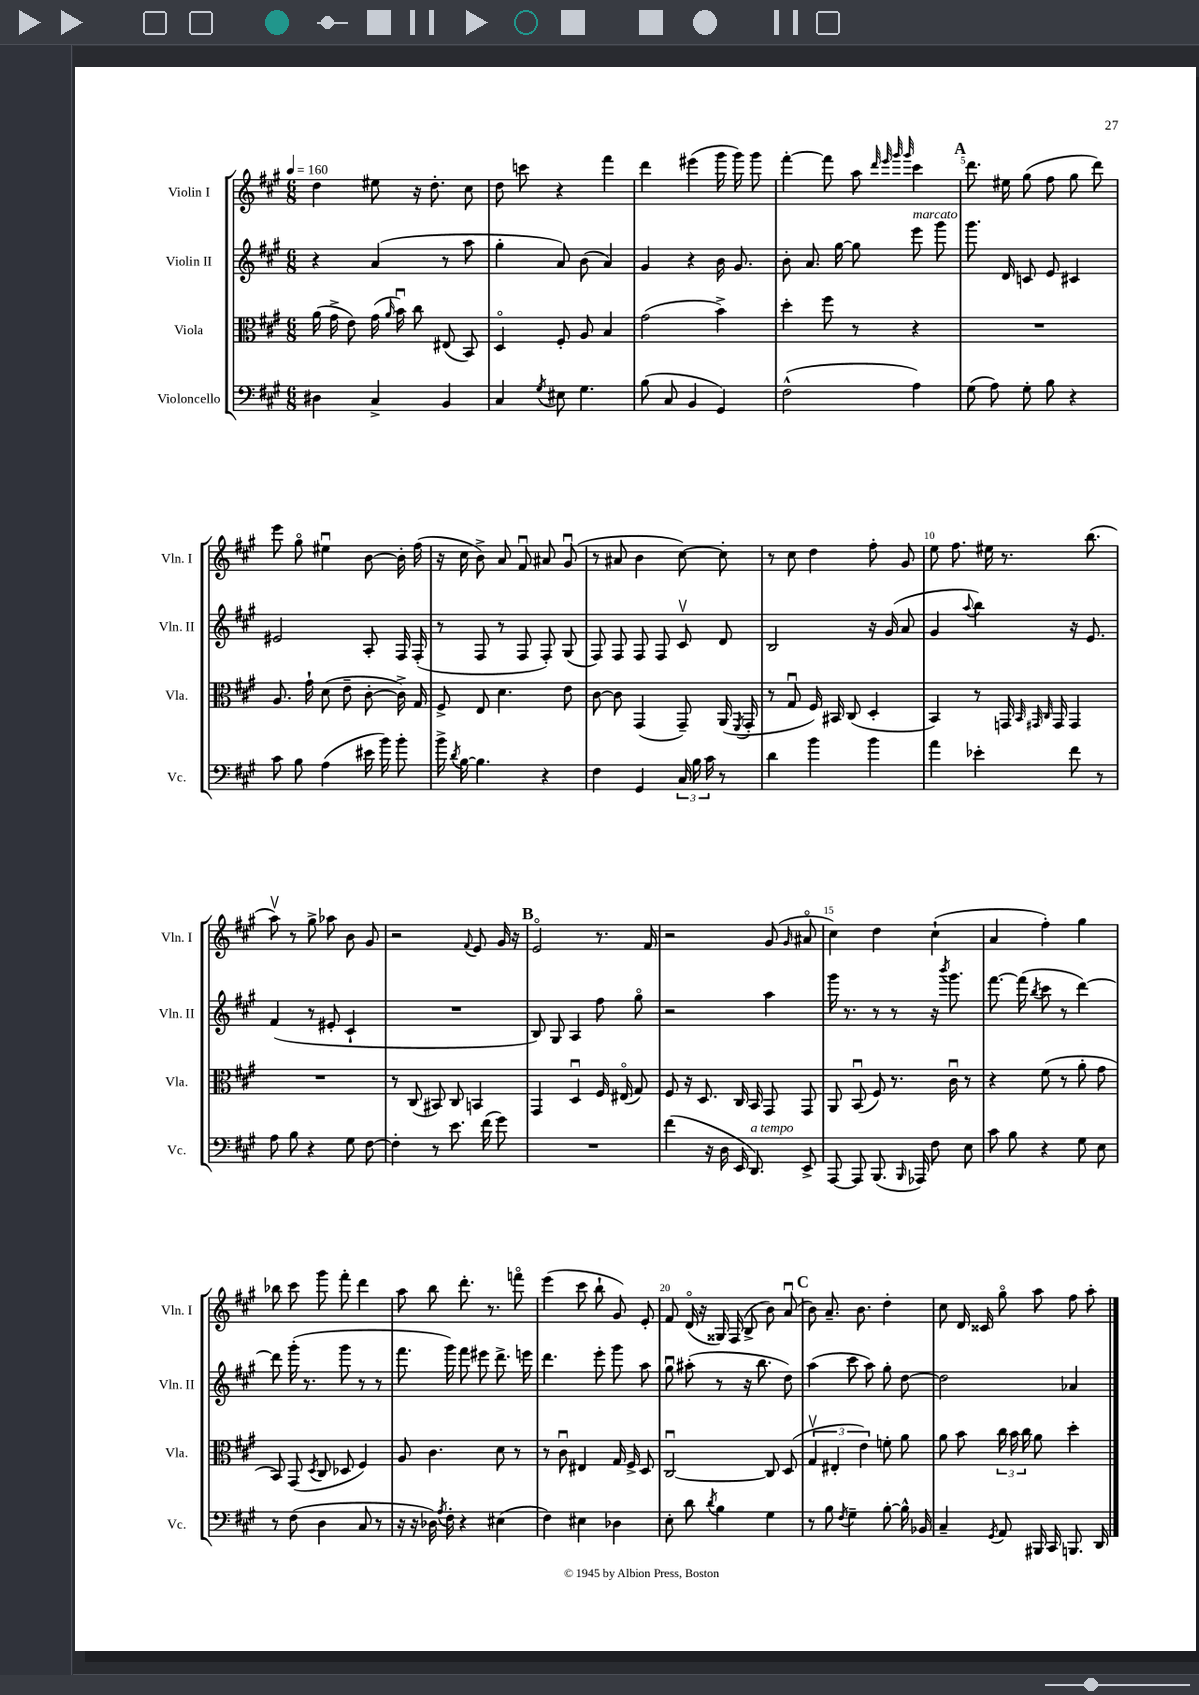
<<
\new StaffGroup <<
\new Staff = "s0" \with { instrumentName = "Violin I" shortInstrumentName = "Vln. I" } {
    \clef treble \key a \major \numericTimeSignature \time 6/8 \tempo 4 = 160
    \autoBeamOff d''4 eis''8 r16 d''8.-. cis''8 |
    d''8 c'''8 r4 fis'''4 |
    d'''4 eis'''4( gis'''16 gis'''16) gis'''8 |
    fis'''4~-. fis'''8 a''8 \grace { d'''32 e'''32 gis'''32 gis'''32 } cis'''4 |
    \mark \markup { \bold "A" } d'''8. eis''16 gis''8( fis''8 gis''8 d'''8) |
    e'''8 gis''8\flageolet eis''4\downbow b'8~ b'16-. fis''16( |
    r16 cis''16 b'8->) a'8 fis'8\downbow ais'8 gis'8\downbow( |
    r8 ais'8 b'4 cis''8~) cis''8-. |
    r8 cis''8 d''4 fis''8-. gis'8 |
    e''8 fis''8. eis''16 r8. b''8.( |
    a''8\upbow) r8 gis''8-> aes''8 b'8 gis'8 |
    r2 \appoggiatura { fis'8 } e'8 gis'16 r16 |
    \mark \markup { \bold "B" } e'2\flageolet r8. fis'16 |
    r2 gis'8( \grace { gis'16 } ais'8\flageolet |
    cis''4) d''4 cis''4-!( |
    a'4 fis''4-.) gis''4 |
    bes''8 cis'''8 gis'''8 fis'''8-. d'''4 |
    a''8 b''8 d'''8.-. r8. f'''8\flageolet |
    e'''4( cis'''8 b''8-! gis'8) e'8-. |
    fis'8 d'16\flageolet( r16 gisis16) fis16( b8-> b'8) a'8\downbow( |
    \mark \markup { \bold "C" } b'8) a'8.-- b'8. d''4-. |
    cis''8 d'16 cisis'16 gis''8\flageolet a''8 fis''8 a''8-. \bar "|." |
}
\new Staff = "s1" \with { instrumentName = "Violin II" shortInstrumentName = "Vln. II" } {
    \clef treble \key a \major \numericTimeSignature \time 6/8
    \autoBeamOff r4 a'4( r8 a''8 |
    gis''4-. a'8) b'8( a'4) |
    gis'4 r4 b'16 gis'8. |
    b'8-. a'8. gis''16~ gis''8 e'''8^\markup { \italic "marcato" } gis'''8 |
    \mark \markup { \bold "A" } gis'''8. d'16 c'8 e'8 cis'4 |
    eis'2 a8-. fis16 fis16-.( |
    r8 fis8 r8 fis8 fis8-.) gis8( |
    fis8) fis8 fis8 fis8 cis'8\upbow d'8 |
    b2 r16 gis'16( a'8 |
    gis'4 \appoggiatura { a''8 } b''4) r16 e'8. |
    fis'4( r8 eis'8-. cis'4-! |
    R2. |
    \mark \markup { \bold "B" } b8) gis8 a4 fis''8 gis''8\flageolet |
    r2 a''4 |
    gis'''16 r8. r8 r8 r16 \acciaccatura { b'''8 } gis'''8. |
    fis'''8.~ fis'''16( \acciaccatura { b''8 } cis'''8 r8 d'''4~) |
    d'''8 gis'''16-.( r8. gis'''8 r8 r8 |
    fis'''8. gis'''16) fis'''8 eis'''8 d'''8.-> e'''16 |
    d'''4. e'''8-. gis'''8 a''8 |
    gis''8\downbow ais''8-.( r8 r16 b''8. d''8) |
    \mark \markup { \bold "C" } a''4( cis'''8 a''8) gis''8-. d''8~ |
    d''2 aes'4 \bar "|." |
}
\new Staff = "s2" \with { instrumentName = "Viola" shortInstrumentName = "Vla." } {
    \clef alto \key a \major \numericTimeSignature \time 6/8
    \autoBeamOff a'16( gis'16-> e'8) gis'16( \grace { a'16 } b'16\downbow) cis''8 eis8( b,8) |
    d4\flageolet fis8-. a8 b4 |
    gis'2( b'4->) |
    d''4-. fis''8 r8 r4 |
    \mark \markup { \bold "A" } R2. |
    a8. gis'16-! d'8( e'8-- cis'8~-. cis'16->) gis16 |
    fis8-> e8 d'4. e'8 |
    cis'8~ cis'8 gis,4( gis,8--) a,16( \acciaccatura { fis,8 } gis,16-. |
    r8 gis8\downbow fis16) bis,16 cis8( d4-. |
    b,4) r8 g,16 \grace { b,32 gis,32 cis32 } gis,16 gis,4 |
    R2. |
    r8 cis8( bis,8) cis8 b,4 |
    \mark \markup { \bold "B" } gis,4 d4\downbow fis16 eis16\flageolet( gis8) |
    fis8 r16 d8. cis16 b,16 gis,8 gis,8 |
    a,8 b,8\downbow( fis8) r8. cis'16\downbow r8 |
    r4 fis'8( r8 a'8-. gis'8 |
    b,8) gis,8( \acciaccatura { d8 } cis8 des8 fis4) |
    a8 cis'4. d'8 r8 |
    r8 cis'8\downbow eis4 gis16 fis16-> d8 |
    cis2~\downbow cis8 d8( |
    \mark \markup { \bold "C" } \tuplet 3/2 { gis4\upbow eis4-. e'4) } f'8-. a'8 |
    a'8 b'8 \tuplet 3/2 { cis''16 b'16 cis''16 } a'8 d''4-. \bar "|." |
}
\new Staff = "s3" \with { instrumentName = "Violoncello" shortInstrumentName = "Vc." } {
    \clef bass \key a \major \numericTimeSignature \time 6/8
    \autoBeamOff dis4 cis4-> b,4 |
    cis4 \acciaccatura { gis8 } eis8 gis4. |
    b8( cis8 b,4 gis,4) |
    fis2-^( a4) |
    \mark \markup { \bold "A" } gis8( a8) gis8-. b8 r4 |
    cis'8 b8 a4( eis'16 b'16) b'8-. |
    b'16-> \acciaccatura { d'8 } b16~ b4. r4 |
    fis4 gis,4 \tuplet 3/2 { cis16 b16 cis'16 } r8 |
    d'4 b'4 b'4 |
    a'4 ees'4-. fis'8 r8 |
    a8 b8 r4 gis8 fis8~ |
    fis4-. r8 e'8. fis'16( gis'8) |
    \mark \markup { \bold "B" } R2. |
    fis'4( r16 d16 e,16 d,8.^\markup { \italic "a tempo" }) e,8-> |
    a,,8~ a,,8 b,,8.( \grace { b,,16 } aes,,16) fis8 e8 |
    cis'8 b8 r4 gis8 e8 |
    r8 fis8( d4 cis8 r8 |
    r16 r16 des16) \acciaccatura { a8 } fis16-. r4 eis4( |
    fis4) eis4 des4 |
    e8-. d'8 \acciaccatura { d'8 } b4 gis4 |
    \mark \markup { \bold "C" } r8 b8 \acciaccatura { fis8 } gis4-- b8~-. b16-^ bes,16 |
    cis4-- \acciaccatura { gis,8 } a,8 bis,,16 cis,16 b,,8. d,16 \bar "|." |
}
>>
>>
\layout { \context { \Score \override BarNumber.break-visibility = ##(#f #t #t) barNumberVisibility = #(every-nth-bar-number-visible 5) } }
